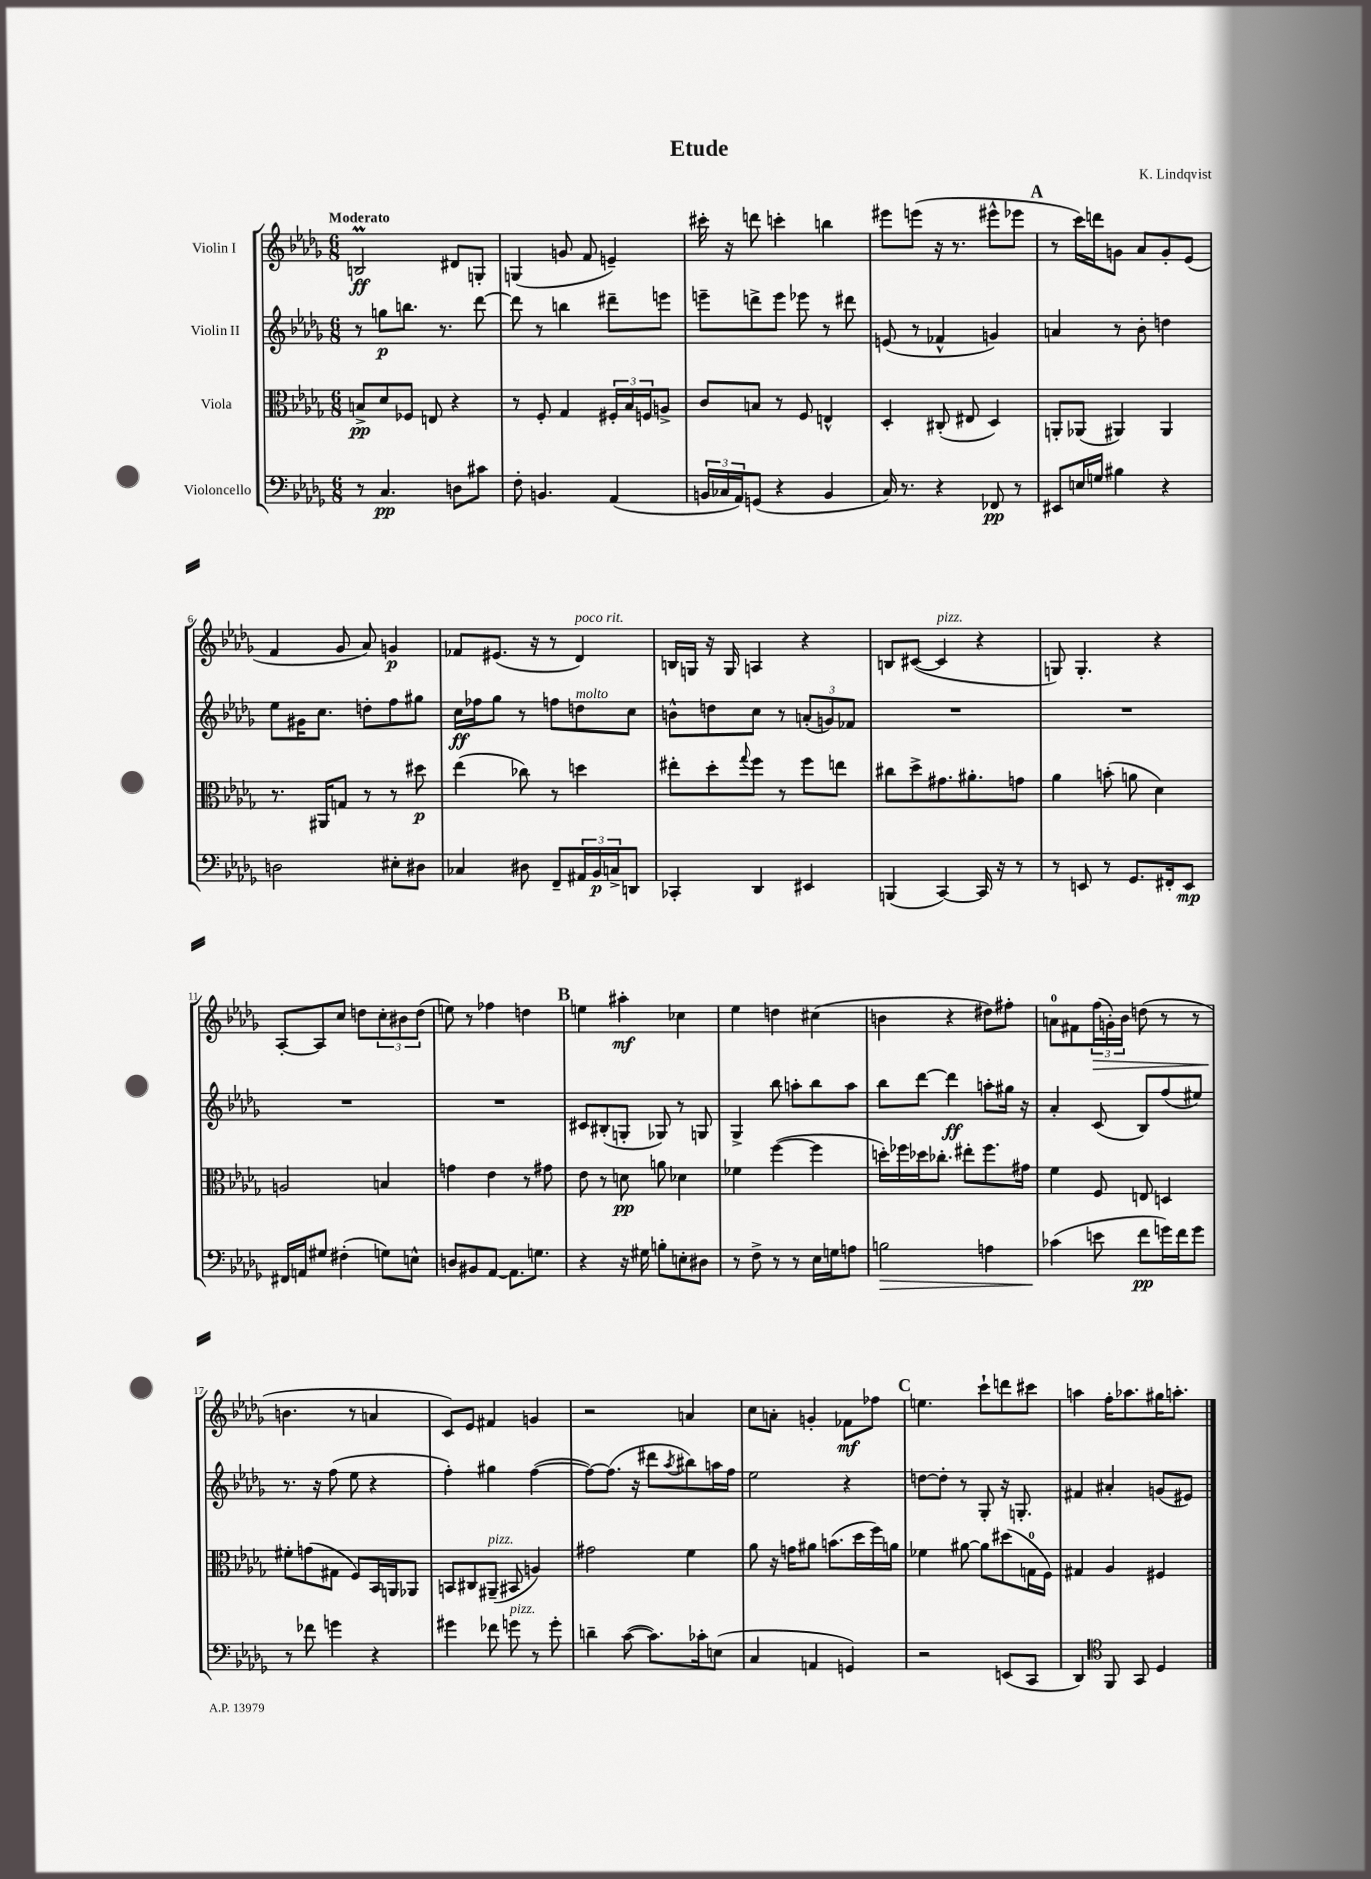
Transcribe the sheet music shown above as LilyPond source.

\header { title = "Etude" composer = "K. Lindqvist" }
<<
\new StaffGroup <<
\new Staff = "s0" \with { instrumentName = "Violin I" } {
    \clef treble \key des \major \numericTimeSignature \time 6/8 \tempo "Moderato"
    b2\prall\ff dis'8 g8-. |
    g4( g'8 f'8 e'4--) |
    cis'''16-. r16 d'''8 c'''4-. b''4 |
    eis'''8 e'''8( r16 r8. eis'''8-^ ees'''8 |
    \mark \markup { \bold "A" } r8 c'''16) d'''16 g'8 aes'8 g'8-. ees'8( |
    f'4 ges'8 aes'8) g'4\p |
    fes'8 eis'8.( r16 r8 des'4^\markup { \italic "poco rit." }) |
    b16 g16 r16 g16 a4 r4 |
    b8 cis'8~( cis'4^\markup { \italic "pizz." } r4 |
    g8) g4.-. r4 |
    aes8~-. aes8 c''8 d''8 \tuplet 3/2 { c''8-. bis'8 d''8( } |
    e''8) r8 fes''4 d''4 |
    \mark \markup { \bold "B" } e''4 ais''4-.\mf ces''4 |
    ees''4 d''4 cis''4( |
    b'4 r4 dis''8) fis''8-. |
    a'8-0 fis'8 \tuplet 3/2 { f''16\>( g'16-.) bes'16 } d''8( r8 r8 |
    b'4.\! r8 a'4 |
    c'8) ees'8 fis'4 g'4 |
    r2 a'4 |
    c''8 a'8-. g'4-. fes'8\mf fes''8 |
    \mark \markup { \bold "C" } e''4. c'''8-! d'''8 cis'''8 |
    a''4 f''16-. aes''8. gis''16 a''8.-. \bar "|." |
}
\new Staff = "s1" \with { instrumentName = "Violin II" } {
    \clef treble \key des \major \numericTimeSignature \time 6/8
    r8 g''8\p b''8. r8. des'''8~ |
    des'''8 r8 b''4 dis'''8-- e'''8 |
    e'''8-- d'''8-> e'''8 ees'''8 r8 dis'''8 |
    e'8( r8 fes'4-^ g'4) |
    \mark \markup { \bold "A" } a'4 r8 bes'8-. d''4 |
    ees''8 gis'16 c''8. d''8-. f''8 gis''8 |
    c''16\ff fes''16 ges''8 r8 f''8 d''8^\markup { \italic "molto" } c''8 |
    b'8-^ d''8 c''8 r8 \tuplet 3/2 { a'8-.( g'8) fes'8 } |
    R2. |
    R2. |
    R2. |
    R2. |
    \mark \markup { \bold "B" } cis'8 bis8-.( g8-. ges8) r8 g8 |
    ges4-> bes''8 a''8-. bes''8 a''8 |
    bes''8 des'''8~ des'''4\ff a''8-. gis''16 r16 |
    aes'4-. c'8( bes8) f''8( eis''8) |
    r8. r16 f''8( ees''8 r4 |
    f''4-.) gis''4 f''4~( |
    f''8~) f''8.( r16 dis'''8 \acciaccatura { aes''8 } bis''8) a''16 f''16 |
    ees''2 r4 |
    \mark \markup { \bold "C" } d''8~ d''8-. r8 ges8-. r16 g8.-. |
    fis'4 ais'4-. g'8( eis'8) \bar "|." |
}
\new Staff = "s2" \with { instrumentName = "Viola" } {
    \clef alto \key des \major \numericTimeSignature \time 6/8
    b8->\pp des'8 fes8 e8 r4 |
    r8 f8-. ges4 \tuplet 3/2 { fis16-. bes16 f16 } a8-> |
    c'8 b8 r8 f8 e4-^ |
    des4-. cis8-.( eis8 des4) |
    \mark \markup { \bold "A" } a,8-. aes,8( ais,4) ais,4 |
    r8. ais,16 g8 r8 r8 dis''8\p |
    ees''4( ces''8) r8 d''4 |
    eis''8-. des''8-. \appoggiatura { ges''8 } f''8 r8 f''8 e''8 |
    cis''8 des''8-> gis'8. ais'8.-. g'8 |
    aes'4 b'8-.( a'8 des'4) |
    a2 b4 |
    g'4 ees'4 r8 gis'8 |
    \mark \markup { \bold "B" } ees'8 r8 d'8\pp a'8 des'4 |
    fes'4 f''4~( f''4 |
    d''16-.) fes''16 des''16 ces''8.-. eis''8-. fes''8. gis'16 |
    f'4 f8 e8 d4 |
    fis'8-. g'8( gis8 f8) bes,16 a,16 aes,8 |
    b,8 cis8 ais,8--^\markup { \italic "pizz." }( bis,8 a4) |
    gis'2 f'4 |
    aes'8 r16 g'16 ais'8 b'8.( des''16 f''16) a'16 |
    \mark \markup { \bold "C" } fes'4 ais'8~ ais'8 dis''8( g16-0 f16) |
    gis4 aes4 fis4 \bar "|." |
}
\new Staff = "s3" \with { instrumentName = "Violoncello" } {
    \clef bass \key des \major \numericTimeSignature \time 6/8
    r8 c4.\pp d8 cis'8 |
    f8-. b,4. aes,4( |
    \tuplet 3/2 { b,16 ces16 aes,16) } g,8( r4 b,4 |
    c16) r8. r4 fes,8\pp r8 |
    \mark \markup { \bold "A" } eis,8 e16 g16 bis4 r4 |
    d2 eis8-. dis8 |
    ces4 dis8 f,8-- \tuplet 3/2 { ais,16 bes,16\p c16-> } d,8 |
    ces,4-. des,4 eis,4 |
    b,,4( c,4~) c,16 r16 r8 |
    r8 e,8 r8 ges,8. fis,16-. e,8\mp |
    fis,16 a,16 gis8 fis4-.( g8) e8-^ |
    d8 bis,8 aes,8~ aes,8. g8. |
    \mark \markup { \bold "B" } r4 r16 gis16 b8-. e8-. dis8 |
    r8 f8-> r8 r8 ees16 g16 a8 |
    b2\> a4 |
    ces'4\!( e'8 f'8\pp g'16) f'16 g'8 |
    r8 fes'8 g'4 r4 |
    gis'4 fes'8 g'8^\markup { \italic "pizz." } r8 g'8-. |
    d'4-- c'8~( c'8.) ces'16-. e8( |
    c4 a,4 g,4) |
    \mark \markup { \bold "C" } r2 e,8( c,8 |
    des,4) \clef tenor f,8 ges,8 des4 \bar "|." |
}
>>
>>
